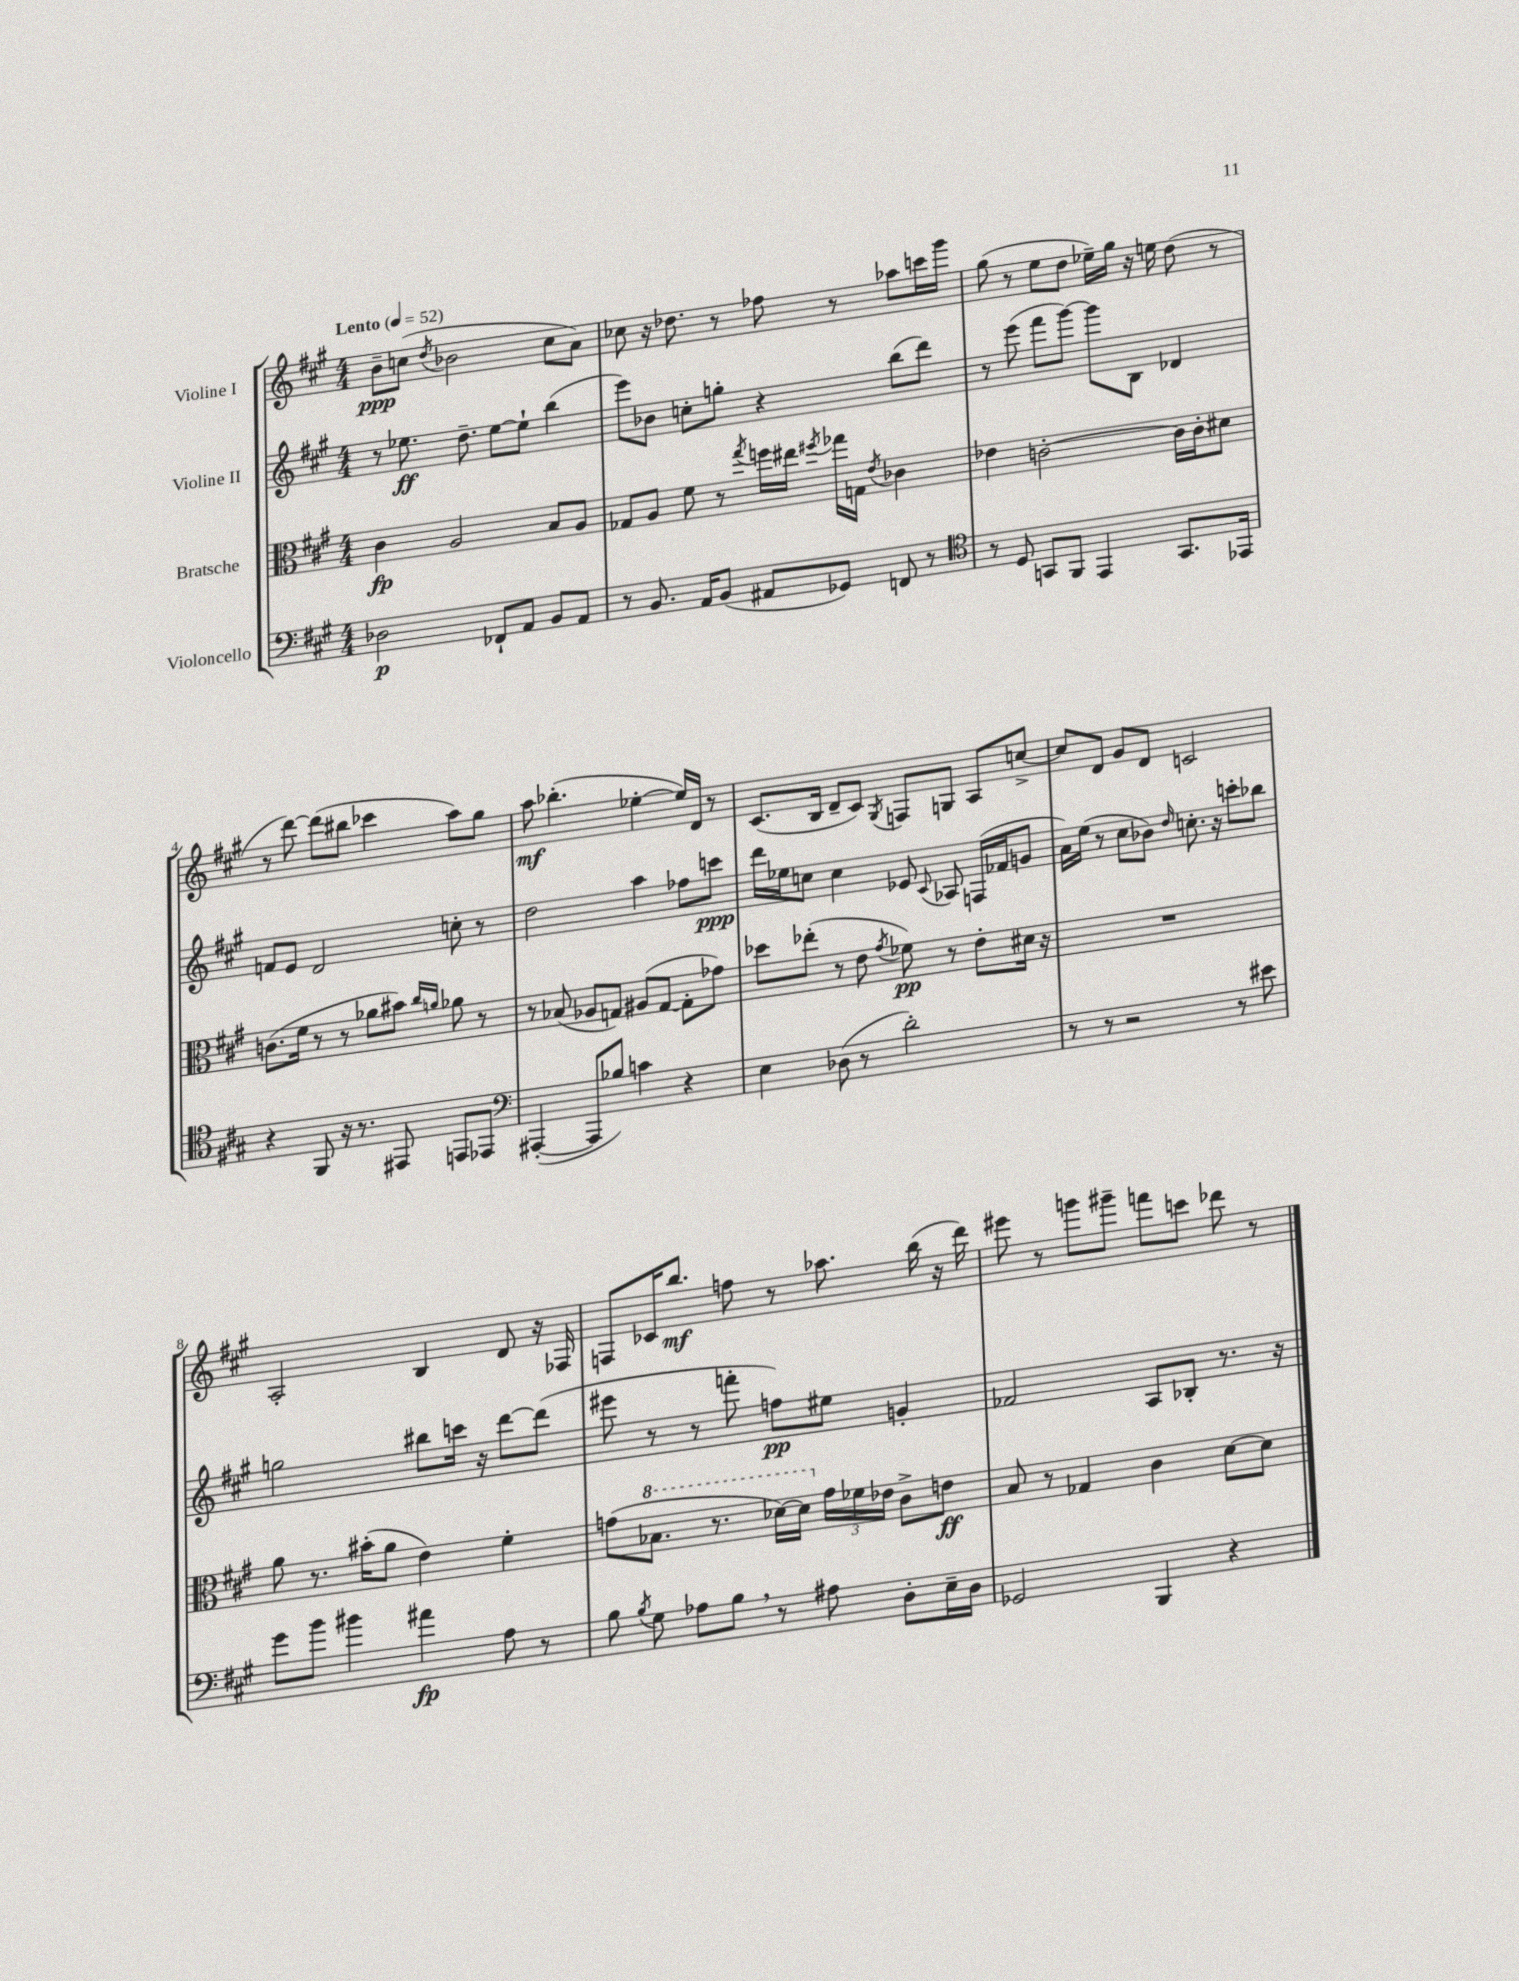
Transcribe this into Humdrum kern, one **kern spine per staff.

**kern	**kern	**kern	**kern
*staff4	*staff3	*staff2	*staff1
*clefF4	*clefC3	*clefG2	*clefG2
*k[f#c#g#]	*k[f#c#g#]	*k[f#c#g#]	*k[f#c#g#]
*M4/4	*M4/4	*M4/4	*M4/4
*MM52	*MM52	*MM52	*MM52
2D-	4c#	8r	8b~
.	.	8.ee-	(8cc
.	.	.	8qdd
.	2A	.	2b-
.	.	8.dd~	.
8FF-`	.	[8ee-	.
8AA	.	8ee-`]	.
8BB	8B	(4bb	8cc
8AA	8A	.	8a)
=	=	=	=
8r	8G-	8eee)	8cc-
8.BB	8A	8b-	16r
.	.	.	8.dd-
.	8f#	8cc'	.
16AA	.	.	.
(8BB	8r	8gg'	8r
.	8qgg#	.	.
8AA#	16ff	4r	8ff-
.	16ee#	.	.
.	8qff#	.	.
8GG-)	16gg-	.	8r
.	16G	.	.
.	8qe	.	.
8FF	4c-	(8bb	8aa-
8r	.	8ddd)	16ccc
.	.	.	16ggg#
=	=	=	=
*clefC4	*	*	*
8r	4e-	8r	(8gg#
8D	.	(8eee	8r
8GG	[2c'	8fff#	8ee
8FF#	.	[8ggg#)	8dd
4EE	.	8ggg#]	16ee-~)
.	.	.	16gg#
.	.	8B	16r
.	.	.	16ee
8.GG	16c]	4d-	(8dd
.	16c'	.	.
.	8d#	.	8r
16EE-	.	.	.
=	=	=	=
4r	(8.c	8f	8r
.	.	8e	[8ddd)
.	16f#	.	.
8FF#	8r	2d	(8ddd]
16r	8r	.	8bb#
8.r	.	.	.
.	8a-	.	4ccc-
8EE#	8b#)	.	.
.	16qqcc#	.	.
.	16qqa	.	.
8EE	8a-	8cc'	8aa)
8EE-	8r	8r	8gg#
=	=	=	=
*clefF4	*	*	*
([4AAA#'	8r	2dd	8aa
.	(8B-	.	(4.bb-'
8AAA#]	8A-	.	.
8B-)	8G)	.	.
4c	(8A#	4aa	[4ee-'
.	[8G	.	.
4r	8G']	8ff-	16ee-])
.	.	.	16d
.	8g-)	8ccc	8r
=	=	=	=
4E	8dd-	16ddd	(8.c#
.	.	16ee-	.
.	(8ee-'	8cc	.
.	.	.	16B
(8D-	8r	4cc	8d~
8r	8e	.	8c#)
.	8qg#	.	8qG#
2d')	8f-)	8e-	8F
.	.	8qqc#	.
.	8r	8A-	8G
.	8e'	(16F	8A
.	.	16f-	.
.	16d#	8g	[8cc^
.	16r	.	.
=	=	=	=
8r	1r	16a)	8cc]
.	.	(16ee	.
8r	.	8r	8d
2r	.	8cc#	8g#
.	.	8b-)	8d
.	.	16qqdd	.
.	.	8.cc'	2c
.	.	16r	.
8r	.	8ccc'	.
8e#	.	8bb-	.
=	=	=	=
8g#	8a	2gg	2A'
8b	8.r	.	.
4b#	.	.	.
.	(16b#'	.	.
.	8a	.	.
4a#	4e)	8bb#	4B
.	.	16ccc	.
.	.	16r	.
8A	4f#'	[8ddd	8d
8r	.	(8ddd]	16r
.	.	.	16F-
=	=	=	=
8B	(8g	8eee#	8F
8qB	.	.	.
8G#	8.b-	8r	16c-
.	.	.	8.bb
8A-	.	8r	.
.	8.r	.	.
8B	.	8fff'	8ff
8r	[16dd-)	8ff)	8r
.	16dd-]	.	.
8A#	24g	8ee#	8.aa-
.	24f-	.	.
.	24e-	.	.
8D'	8c#^	4g'	.
.	.	.	(16bb
16E~	8e	.	16r
16D	.	.	16ddd)
=	=	=	=
2GG-	8B	2f-	8eee#
.	8r	.	8r
.	4G-	.	8ggg
.	.	.	8ggg#~
4BBB	4c#	8A	8fff
.	.	8B-'	8ccc
4r	[8d	8.r	8ddd-
.	8d]	.	8r
.	.	16r	.
==	==	==	==
*-	*-	*-	*-
